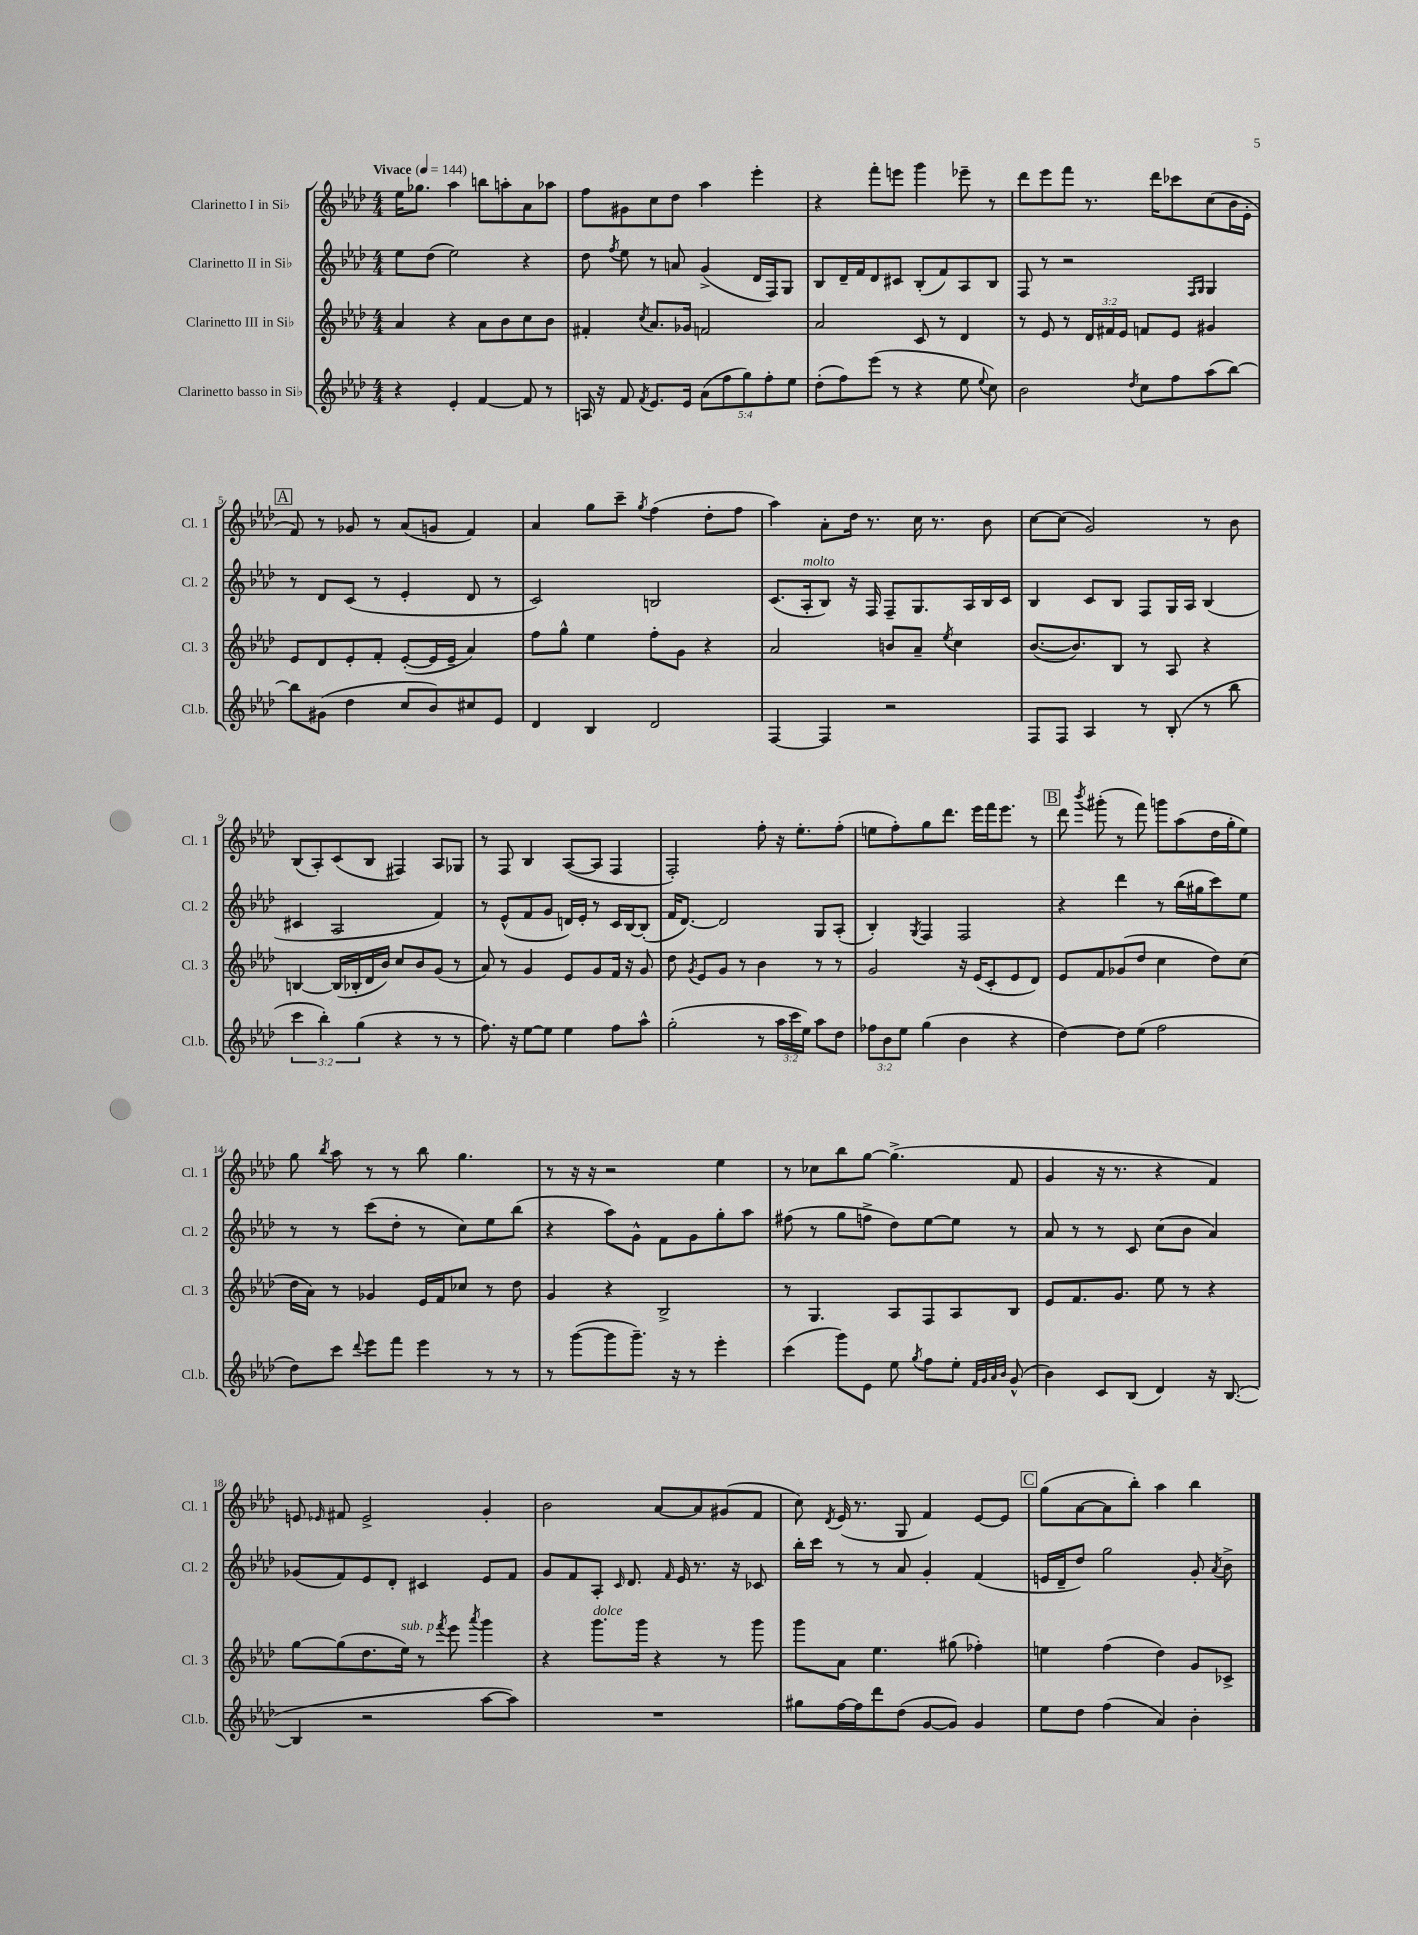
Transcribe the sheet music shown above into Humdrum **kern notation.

**kern	**kern	**kern	**kern
*part4	*part3	*part2	*part1
*staff4	*staff3	*staff2	*staff1
*I"Clarinetto basso in Si♭	*I"Clarinetto III in Si♭	*I"Clarinetto II in Si♭	*I"Clarinetto I in Si♭
*I'Cl.b.	*I'Cl. 3	*I'Cl. 2	*I'Cl. 1
*clefG2	*clefG2	*clefG2	*clefG2
*k[b-e-a-d-]	*k[b-e-a-d-]	*k[b-e-a-d-]	*k[b-e-a-d-]
*M4/4	*M4/4	*M4/4	*M4/4
*MM144	*MM144	*MM144	*MM144
=1	=1	=1	=1
!	!	!	!LO:TX:a:B:t=Vivace
4r	4a-/	8ee-\L	16ee-\KL
.	.	.	8.gg-X\J
.	.	(8dd-\J	.
4e-'/	4r	2ee-\)	4aa-\
[4f/	8a-\L	.	8bbn\L
.	8b-\	.	8aan'\
8f/]	8cc\	4r	8a-\
8r	8b-\J	.	8aa-X\J
=2	=2	=2	=2
16An/	4f#X'/	8dd-\	8ff\L
16r	.	.	.
.	.	8qff/	.
8f/	.	8ee-\	8g#X\
8qf/	8qcc/	.	.
8.e-/L	8.a-/L	8r	8cc\
.	.	8an/	8dd-\J
16e-/Jk	16g-X/Jk	.	.
(10a-\L	2fn/	(4g^/	4aa-\
10ff\	.	.	.
10gg\)	.	.	.
.	.	16d-/LL	4eee-'\
10ff'\	.	.	.
.	.	16F/J)	.
.	.	8G/J	.
10ee-\J	.	.	.
=3	=3	=3	=3
(8dd-'\L	2a-/	8B-/L	4r
8ff\)	.	16d-~/L	.
.	.	16f/J	.
(8eee-\J	.	8d-/	8fff'\L
8r	.	8c#X/J	8eeen\J
4r	8c/	(8B-'/L	4ggg\
.	8r	8f/)	.
8ee-\	4d-/	8A-/	8eee-X~\
8qqee-/	.	.	.
8cc\)	.	8B-/J	8r
=4	=4	=4	=4
2b-\	8r	8F/	8ddd-\L
.	8e-/	8r	8eee-\
.	8r	2r	8fff\J
.	24d-/LL	.	8.r
.	24f#X/	.	.
.	24e-/JJ	.	.
8qdd-/	.	.	.
8cc\L	8fn/L	.	.
.	.	.	16ddd-\KL
8ff\	8e-/J	.	8ccc-X\
.	.	16qqF/LL	.
.	.	16qqG/JJ	.
(8aa-\	4g#X/	4G/	(8cc\
[8bb-\J)	.	.	16b-\L
.	.	.	16e-'\JJ
!!LO:LB:g=z
!!LO:REH:place=s1:t=A
=5	=5	=5	=5
8bb-\L]	8e-/L	8r	8f/)
(8g#X\J	8d-/	8d-/L	8r
4dd-\	8e-'/	(8c/J	8g-X/
.	8f'/J	8r	8r
8cc/L	([8e-'/L	4e-'/	(8a-/L
8b-/)	16e-/L]	.	8gn/J
.	16e-~/JJ	.	.
8cc#X/	4a-/)	8d-/	4f/)
8e-/J	.	8r	.
=6	=6	=6	=6
4d-/	8ff\L	2c/)	4a-/
.	8gg^^\J	.	.
4B-/	4ee-\	.	8gg\L
.	.	.	8ccc~\J
.	.	.	8qgg/
2d-/	8ff'\L	2Bn/	(4ff\
.	8g\J	.	.
.	4r	.	8dd-'\L
.	.	.	8ff\J
=7	=7	=7	=7
[4F/	2a-/	(8.c/L	4aa-\)
!	!	!LO:TX:a:i:t=molto	!
.	.	16A-'/k	.
4F/]	.	8B-/J)	8a-'\L
.	.	16r	16dd-\Jk
.	.	16F/	8.r
2r	8bn/L	8F~/L	.
.	8a-~/J	8.G/	16cc\
.	.	.	8.r
.	8qee-/	.	.
.	4cc\	.	.
.	.	16A-/L	.
.	.	16B-/	8b-\
.	.	16c/JJ	.
=8	=8	=8	=8
8F/L	([8.b-/L	4B-/	[8cc\L
8F/J	.	.	(8cc\J]
.	8.b-/])	.	.
4A-/	.	8c/L	2g/)
.	8B-/J	8B-/J	.
8r	8r	8F/L	.
(8B-'/	8A-/	16G/L	.
.	.	16A-/JJ	.
8r	4r	(4B-/	8r
8bb-\	.	.	8b-\
!!LO:LB:g=z
=9	=9	=9	=9
6ccc\	[4Bn/	4c#X/	(8B-/L
.	.	.	8A-'/)
6bb-'\)	.	.	.
.	(16B/LL]	2A-/	(8c/
.	16B-X'/	.	.
(6gg\	.	.	.
.	16d-/	.	8B-/J
.	16b-/JJ)	.	.
4r	8cc/L	.	4F#X/)
.	8b-/	.	.
8r	(8g/J	4f/)	8A-/L
8r	8r	.	8G-X/J
=10	=10	=10	=10
8.ff\)	8a-/)	8r	8r
.	8r	(8e-^^/L	8F/
16r	.	.	.
[8ee-\L	4g/	8f/	4B-/
8ee-\J]	.	8g/J	.
4ee-\	8e-/L	16dn/LL)	([8A-/L
.	.	16e-'/JJ	.
.	8g/	8r	8A-/J]
8ff\L	16f/Jk	16c/LL	4F/
.	16r	[16B-/J	.
8aa-^^\J	8g/	(8B-'/J]	.
=11	=11	=11	=11
(2gg'\	8dd-\	16f/KL	2F'/)
.	.	[8.d-/J)	.
.	8qg/	.	.
.	8e-/L	.	.
.	8g/J	2d-/]	.
.	8r	.	.
8r	4b-\	.	8ff'\
24aa-\LL	.	.	16r
24ccc\	.	.	.
.	.	.	8.ee-'\L
24ee-\JJ)	.	.	.
8aa-\L	8r	8G/L	.
8dd-\J	8r	(8A-'/J	(8ff'\J
=12	=12	=12	=12
12ff-X\L	2g/	4B-'/)	8een\L
12b-\	.	.	.
.	.	.	8ff'\)
12ee-\J	.	.	.
.	.	8qG/	.
(4gg\	.	4F/	8gg\
.	.	.	8.ddd-\J
4b-\	16r	2F/	.
.	(16e-/KL	.	16eee-\LL
.	8c'/	.	16fff\J
.	.	.	8.eee-\J
4r	8e-/	.	.
.	8d-/J)	.	8r
!!LO:REH:place=s1:t=B
=13	=13	=13	=13
[4dd-\)	8e-/L	4r	8ddd-\
.	.	.	8qbbb-/
.	8f/	.	(8ggg#X'\
8dd-\L]	(8g-X/	4ddd-\	8r
(8ee-\J	8dd-/J	.	8fff\)
2ff\	4cc\	8r	8gggn\L
.	.	(16bb-\LL	(8aa-\
.	.	16gg#X\J	.
.	8dd-\L)	8ccc\)	16dd-\L
.	.	.	16gg'\J
.	(8cc\J	8ee-\J	8ee-\J)
!!LO:LB:g=z
=14	=14	=14	=14
8dd-\L)	16dd-\LL	8r	8gg\
.	16a-\JJ)	.	.
.	.	.	8qbb-/
8ccc\J	8r	8r	8aa-\
8qqddd-/	.	.	.
8eee-\L	4g-X/	(8ccc\L	8r
8fff\J	.	8dd-'\J	8r
4eee-\	16e-/LL	8r	8bb-\
.	16f/J	.	.
.	8cc-X/J	8cc\L)	4.gg\
8r	8r	8ee-\	.
8r	8dd-\	(8bb-\J	.
=15	=15	=15	=15
8r	4g/	4r	8r
([8ggg\L	.	.	16r
.	.	.	16r
8ggg\]	4r	8aa-\L)	2r
8.ggg~\J)	.	8g^^\J	.
.	2B-^/	8f\L	.
16r	.	.	.
8r	.	8g\	.
4eee-'\	.	8gg'\	4ee-\
.	.	8aa-\J	.
=16	=16	=16	=16
(4ccc\	8r	(8ff#X\	8r
.	4.G/	8r	8cc-X\L
8ggg\L)	.	8gg\L	8bb-\
8e-\J	.	8ffn^\J	[8gg\J
8ee-\	8A-/L	8dd-\L)	(4.gg^\]
8qgg/	.	.	.
8ff\L	8F/	[8ee-\	.
8ee-'\J	8A-/	8ee-\J]	.
32qqf/LLL	.	.	.
32qqg/	.	.	.
32qqa-/	.	.	.
32qqb-/JJJ	.	.	.
(8g^^/	8B-/J	8r	8f/
=17	=17	=17	=17
4b-\)	8e-/L	8a-/	4g/
.	8.f/	8r	.
8c/L	.	8r	16r
.	8.g/J	.	8.r
(8B-/J	.	8c/	.
4d-/)	8ee-\	(8cc\L	4r
.	8r	8b-\J	.
16r	4r	4a-/)	4f/)
([8.B-/	.	.	.
!!LO:LB:g=z
=18	=18	=18	=18
4B-/]	[8gg\L	(8g-X/L	8en/
.	.	.	16qqe-X/
.	(8gg\]	8f/)	8f#X/
2r	8.dd-\	8e-/	2e-^/
.	.	8d-'/J	.
!	!LO:TX:a:i:t=sub. p	!	!
.	16ee-\Jk)	.	.
.	8r	4c#X/	.
.	8qfff/	.	.
.	8eee-\	.	.
.	8qaaa-/	.	.
[8aa-\L	4ggg\	8e-/L	4g'/
8aa-\J])	.	8f/J	.
=19	=19	=19	=19
1r	4r	8g/L	2b-\
.	.	8f/	.
!	!LO:TX:a:i:t=dolce	!	!
.	8.ggg\L	8A-'/J	.
.	.	16qqc/	.
.	.	8.d-/	.
.	16ggg\Jk	.	.
.	4r	.	[8a-/L
.	.	16qqf/	.
.	.	16e-/	.
.	.	8.r	8a-/]
.	8r	.	(8g#X/
.	.	16r	.
.	8ggg\	8c-X/	8f/J
=20	=20	=20	=20
8gg#X\L	8ggg\L	16bb-'\LL	8cc\)
.	.	16ccc\JJ	.
.	.	.	8qd-/
[16ff\L	8a-\J	8r	(16e-/
16ff\J]	.	.	8.r
8ddd-\	4.ee-\	8r	.
(8dd-\J	.	8a-/	8G/
[8g/L	.	4g'/	4f/)
8g/J])	(8gg#X\	.	.
4g/	4ff-X'\)	(4f/	[8e-/L
.	.	.	8e-/J]
!!LO:REH:place=s1:t=C
=21	=21	=21	=21
8ee-\L	4een\	16en/LL	(8gg\L
.	.	16d-~/J	.
8dd-\J	.	8dd-/J)	[8a-\
(4ff\	(4ff\	2gg\	8a-\]
.	.	.	8bb-'\J)
4a-/)	4dd-\)	.	4aa-\
4b-'\	8g/L	8g'/	4bb-\
.	.	8qa-/	.
.	8c-X^/J	8b-^\	.
==	==	==	==
*-	*-	*-	*-
